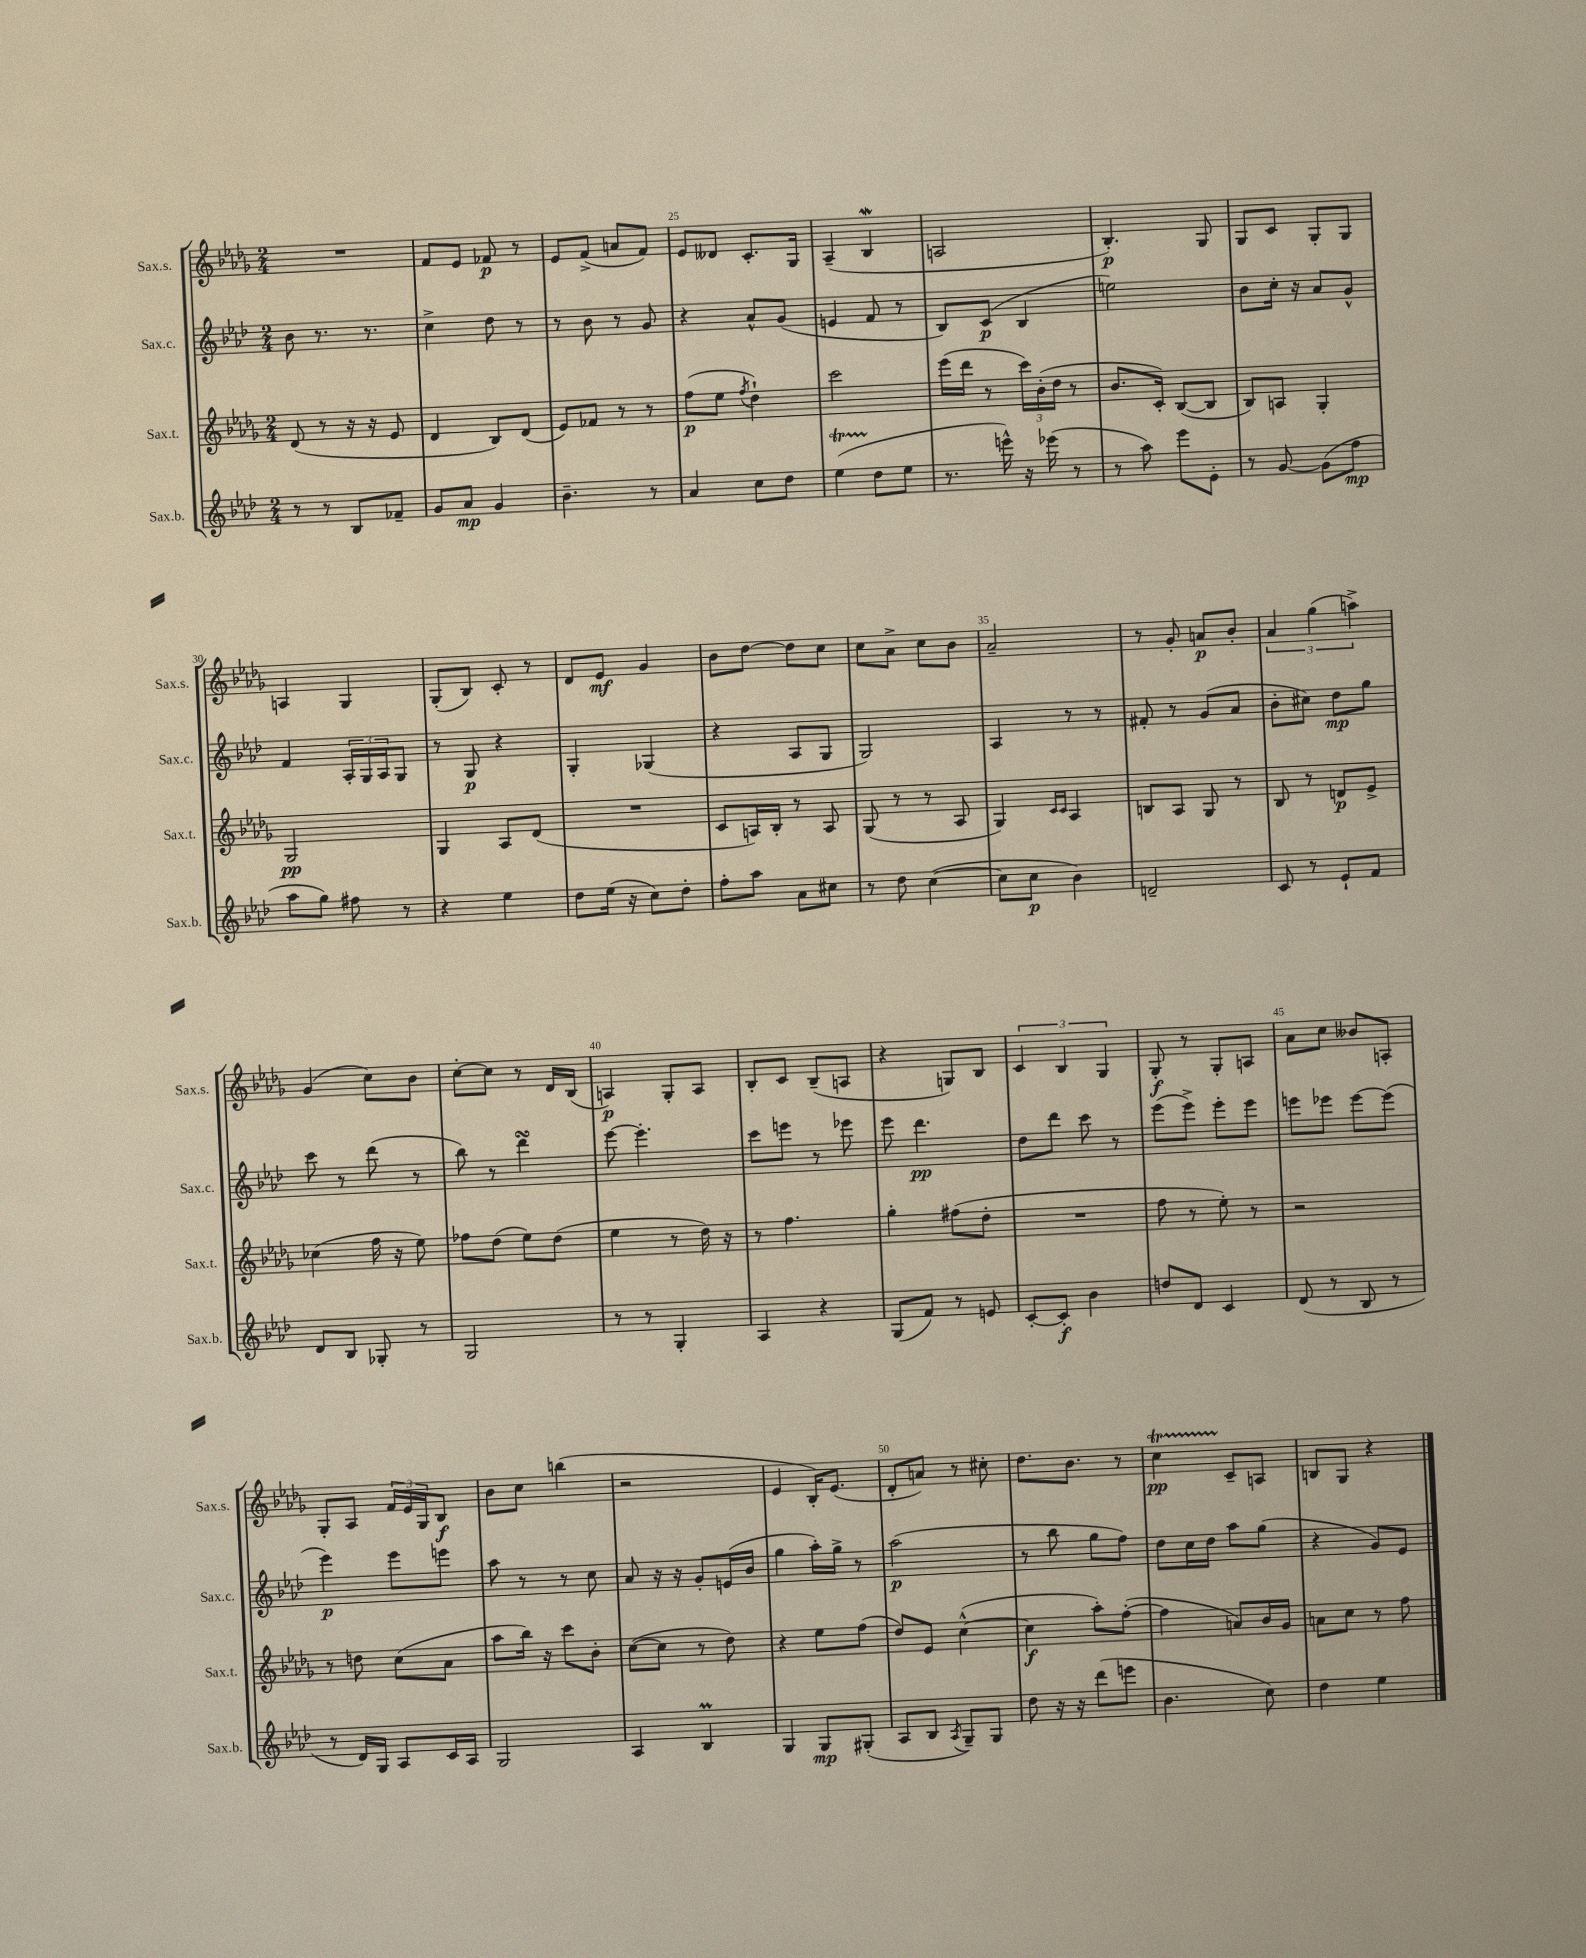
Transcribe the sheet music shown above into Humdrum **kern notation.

**kern	**kern	**kern	**kern
*staff4	*staff3	*staff2	*staff1
*clefG2	*clefG2	*clefG2	*clefG2
*k[b-e-a-d-]	*k[b-e-a-d-g-]	*k[b-e-a-d-]	*k[b-e-a-d-g-]
*M2/4	*M2/4	*M2/4	*M2/4
8r	(8d-	8b-	2r
8r	8r	8.r	.
8B-	16r	.	.
.	16r	8.r	.
8f-~	8e-	.	.
=	=	=	=
8g	4d-	4cc^	8f
8a-	.	.	8e-
4g	8B-)	8dd-	8f-
.	(8d-	8r	8r
=	=	=	=
4.b-~	8e-)	8r	8e-
.	8f-	8b-	(8f^
.	8r	8r	8a
8r	8r	8g	8f)
=	=	=	=
4a-	(8ff	4r	8e-
.	8ee-	.	8d--
.	8qff	.	.
8cc	4dd-`)	8a-^^	8.c'
8dd-	.	(8g	.
.	.	.	16G-
=	=	=	=
(4ee-	2ccc	4e	(4A-~
8dd-	.	8f	4B-
8ee-	.	8r	.
=	=	=	=
8.r	(16eee-	8B-)	2A
.	16ddd-	.	.
.	8r	(8c	.
16eee^^)	.	.	.
16r	24ccc)	4B-	.
.	(24b-'	.	.
(16eee-	.	.	.
.	24dd-	.	.
8r	8r	.	.
=	=	=	=
8r	8.b-	2ee)	4.B-')
8aa-)	.	.	.
.	16c')	.	.
8eee-	([8B-	.	.
8e-'	8B-]	.	8G-
=	=	=	=
8r	8B-)	8b-	8G-
[8g	8A	16cc'	8c
.	.	16r	.
(8g]	4G-'	8a-	8G-'
8ff	.	8g^^	8G-
=	=	=	=
8aa-	2G-	4f	4A
8gg)	.	.	.
8ff#	.	24A-'	4G-
.	.	24G	.
.	.	24A-	.
8r	.	8G	.
=	=	=	=
4r	4G-	8r	(8G-'
.	.	8G	8B-)
4ee-	8A-	4r	8c'
.	(8d-	.	8r
=	=	=	=
8dd-	2r	4G'	8d-
(16ee-	.	.	8e-
16r	.	.	.
8cc)	.	(4G-	4g-
8dd-'	.	.	.
=	=	=	=
8ff'	8c	4r	8b-
8aa-	16A)	.	[8dd-
.	16B-'	.	.
8a-	8r	8A-	8dd-]
8cc#	8A	8G	8cc
=	=	=	=
8r	(8G-	2G)	8cc
8dd-	8r	.	8a-^
([4cc	8r	.	8cc
.	8A-	.	8b-
=	=	=	=
8cc]	4G-)	4A-	2a-~
8cc	.	.	.
.	16qqc	.	.
.	16qqc	.	.
4b-)	4A-	8r	.
.	.	8r	.
=	=	=	=
2d~	8B	8f#'	8r
.	8A-	8r	8g-'
.	8G-	(8g	8a
.	8r	8a-	8b-'
=	=	=	=
8c	8B-	8b-'	6a-
8r	8r	8cc#)	.
.	.	.	(6gg-
8e-`	8d	8dd-	.
.	.	.	6aa^)
8f	8e-^	8gg	.
=	=	=	=
8d-	(4cc-	8ccc	(4g-
8B-	.	8r	.
8G-'	16ff	(8ddd-	8cc)
.	16r	.	.
8r	8ee-)	8r	8b-
=	=	=	=
2G	8ff-	8bb-)	[8cc'
.	(8dd-	8r	8cc]
.	8ee-)	4ddd-	8r
.	(8dd-	.	16d-
.	.	.	(16B-
=	=	=	=
8r	4ee-	[8eee-	4A)
8r	.	4.eee-']	.
4G'	8r	.	8G-'
.	16dd-)	.	8A
.	16r	.	.
=	=	=	=
4A-	8r	8ccc	8B-'
.	4.ff	8eee	8c
4r	.	8r	(8B-~
.	.	8eee-	8A
=	=	=	=
(8G	4gg-'	8eee-	4r
8f)	.	4.ddd-	.
8r	(8ff#	.	8G)
8e	8dd-'	.	8B-
=	=	=	=
[8c'	2r	8dd-	6c
8c']	.	8ddd-	.
.	.	.	6B-
4b-	.	8ccc	.
.	.	.	6G-
.	.	8r	.
=	=	=	=
8dd	8ff	(8eee-	8G-'
8d-	8r	8eee-^)	8r
4c	8ee-')	8eee-'	8G-'
.	8r	8eee-	8A
=	=	=	=
(8d-	2r	8eee	8a-
8r	.	8eee-	8cc
8B-	.	[8eee-	8b--
8r	.	(8eee-]	8A'
=	=	=	=
8r	8r	4eee-)	8G-'
16d-)	8dd	.	8A-
16G	.	.	.
8A-	(8cc	8eee-	24f
.	.	.	24e-
.	.	.	24G-
16c	8a-	8eee	8B-
16A-	.	.	.
=	=	=	=
2G	8aa-	8aa-	8b-
.	16bb-)	8r	8cc
.	16r	.	.
.	8ccc	8r	(4bb
.	8b-'	8cc	.
=	=	=	=
4A-	([8cc	8a-	2r
.	8cc]	16r	.
.	.	16r	.
4B-	8r	8g'	.
.	8dd-)	(16e	.
.	.	16b-	.
=	=	=	=
4G	4r	4gg	4e-
8G	8ee-	16aa-')	16B-')
.	.	16gg^	(8.e-
(8G#'	(8ff	8r	.
=	=	=	=
8A-	8dd-)	(2aa-	8d-'
8B-	8e-	.	8a)
8qA-	.	.	.
8G~)	([4cc^^	.	8r
8G	.	.	8cc#'
=	=	=	=
8dd-	4cc]	8r	8.dd-
16r	.	8bb-	.
16r	.	.	8.b-
(8ddd-	8aa-')	8gg	.
8eee	([8ff'	8ff)	8r
=	=	=	=
4.b-	4ff]	8dd-	4cc
.	.	16cc	.
.	.	16dd-	.
.	8a)	8aa-	8c~
8cc)	16b-	(8gg	8A
.	16g-	.	.
=	=	=	=
4dd-	8a	4r	8B
.	8cc	.	8G-
4ee-	8r	8g)	4r
.	8ff	8e-	.
==	==	==	==
*-	*-	*-	*-
